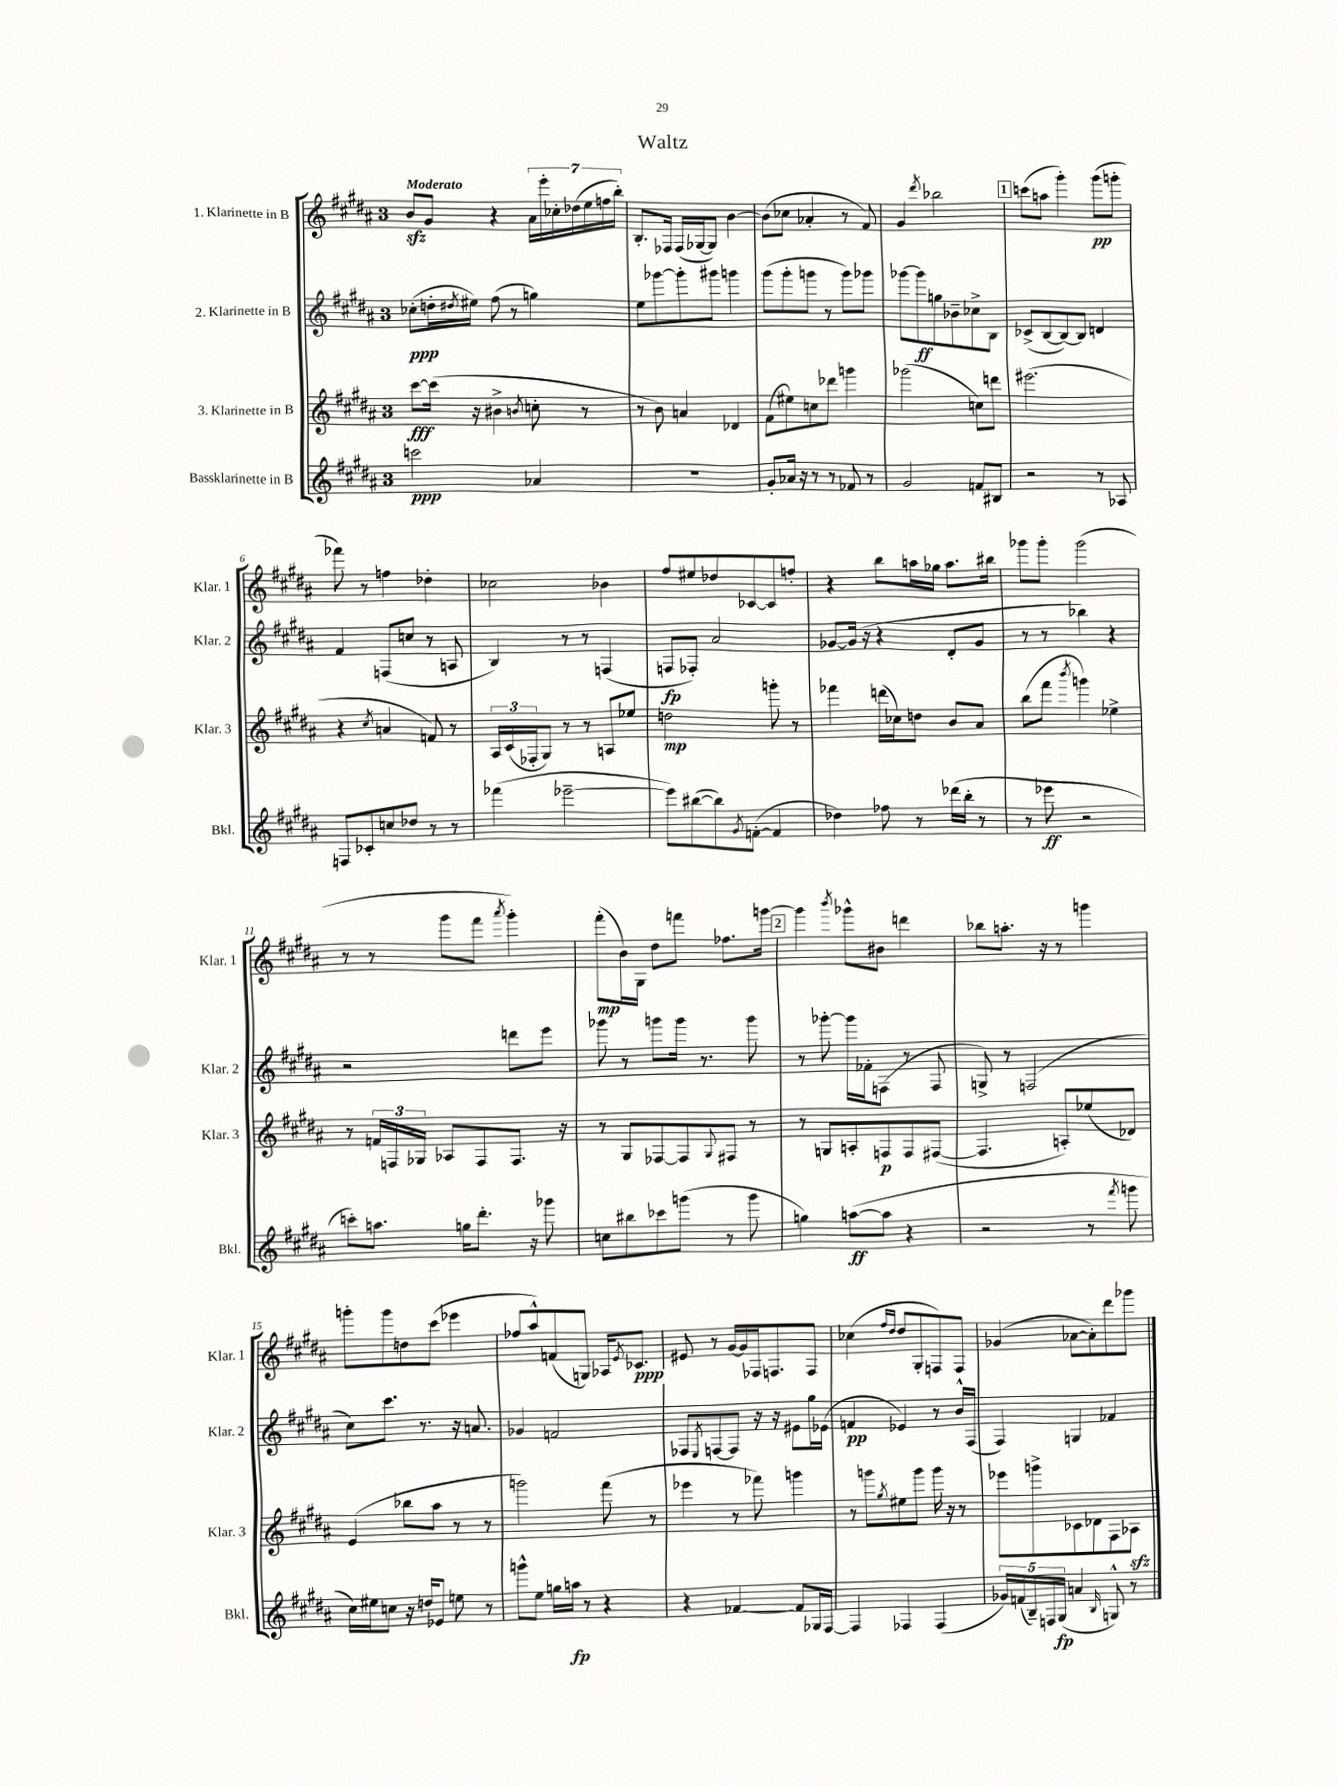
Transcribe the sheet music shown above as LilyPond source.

\header { title = "Waltz" }
<<
\new StaffGroup <<
\new Staff = "s0" \with { instrumentName = "1. Klarinette in B" shortInstrumentName = "Klar. 1" } {
    \clef treble \key b \major \once \override Staff.TimeSignature.style = #'single-digit \time 3/4 \tempo "Moderato"
    b'8\sfz gis'8 r4 \tuplet 7/4 { ais'16 e'''16-. ces''16-. des''16( e''16 f''16 b''16-.) } |
    b8.-. fes16 fes16( ges16~ ges8) b'4~ |
    b'8( ces''8 aes'4-. r8 fis'8) |
    gis'4 \acciaccatura { dis'''8 } bes''2 |
    \mark \markup { \box "1" } c'''8( a''8 gis'''4-.) gis'''8\pp( g'''8-. |
    fes'''8) r8 f''4 des''4-. |
    ces''2 bes'4 |
    fis''8 eis''8 des''8 ces'8~ ces'8 f''8-. |
    r4 b''8 a''16 ges''16 a''8. bis''16 |
    ges'''8 ges'''8-. ges'''2( |
    r8 r8 gis'''8 fis'''8 \acciaccatura { ais'''8 } gis'''4-.) |
    fis'''8-.\mp( b'16) gis16 dis''8 f'''8 fes''8. g'''16~ |
    \mark \markup { \box "2" } g'''4 \acciaccatura { b'''8 } ges'''8-^ bis'8 d'''4 |
    bes''8 a''8.-. r16 r8 g'''4 |
    g'''8-. g'''8 d''8 cis'''8( ees'''4 |
    fes''8 ais''8-^) f'8( g8) aes16 \acciaccatura { e'8 } ces'8.\ppp |
    eis'8 r8 gis'16~ gis'16 fes16 f8. f8 |
    ces''4( \grace { fis''16 dis''16 } dis''8 gis8-. f8) f8 |
    ges'4( aes'8~ aes'8-.) dis'''8 ges'''8 \bar "|." |
}
\new Staff = "s1" \with { instrumentName = "2. Klarinette in B" shortInstrumentName = "Klar. 2" } {
    \clef treble \key b \major \once \override Staff.TimeSignature.style = #'single-digit \time 3/4
    ces''8-.\ppp( d''16-. \acciaccatura { dis''8 } eis''16) fis''8( r8 g''4) |
    e''8 ges'''8~ ges'''8-. gis'''8 g'''4 |
    gis'''8( gis'''8-. g'''8 r8 g'''8) ges'''8 |
    ges'''8~ ges'''8\ff g''8 bes'8-- ces''8-> b8 |
    \mark \markup { \box "1" } ces'8->( b8~ b8~) b8 d'4 |
    fis'4 f8( c''8 r8 a8 |
    b4) r8 r8 f4( |
    f8\fp fes8-.) ais'2 |
    ges'8~ ges'16( r16 r4 dis'8-. ges'8 |
    r8 r8 bes''4) r4 |
    r2 d'''8 e'''8 |
    ges'''8 r8 g'''8 g'''16 r8. g'''8 |
    \mark \markup { \box "2" } r8 ges'''8~-. ges'''16 fes'16-. f8( r8 f8 |
    g8->) r8 f2( |
    cis''8) cis'''8. r8. r16 a'8. |
    ges'4 f'2 |
    fes8 \acciaccatura { e8 } f8~ f8 r16 r16 eis'8 gis''16 ees'16( |
    f'4\pp ees'4) r8 b'16-^ fis16( |
    fis4) g4 fes'4 \bar "|." |
}
\new Staff = "s2" \with { instrumentName = "3. Klarinette in B" shortInstrumentName = "Klar. 3" } {
    \clef treble \key b \major \once \override Staff.TimeSignature.style = #'single-digit \time 3/4
    cis'''8~\fff cis'''16( r16 bis'4-> \acciaccatura { b'8 } c''8-. r8 |
    r8 b'8) a'4 des'4 |
    fis'8( eis''8) c''8 des'''8 g'''4 |
    ges'''2( c''8) d'''8 |
    \mark \markup { \box "1" } eis'''2.( |
    r4 \acciaccatura { cis''8 } a'4 f'8) r8 |
    \tuplet 3/2 { ais16 cis'16( fes16-. } gis8) r8 r8 a8 ees''8 |
    d''2\mp g'''8-. r8 |
    fes'''4 d'''16( ces''16) d''8 b'8 ais'8 |
    b''8( fis'''8 \acciaccatura { b'''8 } g'''4) ees''4-> |
    r8 \tuplet 3/2 { f'16 f16 ges16 } aes8 f8 f8. r16 |
    r8 gis8 fes8~ fes8 \appoggiatura { gis8 } fis8 r8 |
    \mark \markup { \box "2" } r8 g8 a8-. f8\p f8 fis8~( |
    fis4. a8-.) ees''8( des'8) |
    e'4( bes''8 ais''8 r8 r8 |
    g'''2) fis'''8( r8 |
    ees'''4 r8 fes'''8) g'''4 |
    r8 g'''8 \acciaccatura { gis''8 } eis''8 g'''8 g'''16 r16 r8 |
    ees'''8 g'''8-> ces'8 des'8 fis8 aes8\sfz \bar "|." |
}
\new Staff = "s3" \with { instrumentName = "Bassklarinette in B" shortInstrumentName = "Bkl." } {
    \clef treble \key b \major \once \override Staff.TimeSignature.style = #'single-digit \time 3/4
    c'''2\ppp aes'4 |
    R2. |
    gis'8-. aes'16 r16 r8 r8 fes'8 r8 |
    gis'2 f'8 bis8 |
    \mark \markup { \box "1" } r2 r8 aes8 |
    f8 ces'8-. c''8 des''8 r8 r8 |
    fes'''4( ees'''2~-- |
    ees'''8) bis''8~( bis''8) \acciaccatura { gis'8 } f'8~-.( f'4 |
    des''4) fes''8 r8 des'''16( b''16-. r8 |
    r8 ees'''8\ff r2 |
    c'''8-.) a''8. g''16 dis'''8.-. r16 ges'''8 |
    c''8 bis''8 ces'''8 g'''8( r8 g'''8 |
    \mark \markup { \box "2" } g''4) a''8~\ff( a''8 r4 |
    r2 r8 \acciaccatura { fis'''8 } g'''8 |
    cis''16) eis''16 c''8 r16 d''16 ees'8 e''8 r8 |
    g'''8-^ e''8 g''16 a''16\fp r8 r4 |
    r4 fes'4~ fes'8 ges16 fis16~ |
    fis4 fes4 fes4( |
    \tuplet 5/4 { ges'16) f'16( b16--) f16 gis16\fp( } a'4 \grace { b16 } g8-^) r8 \bar "|." |
}
>>
>>
